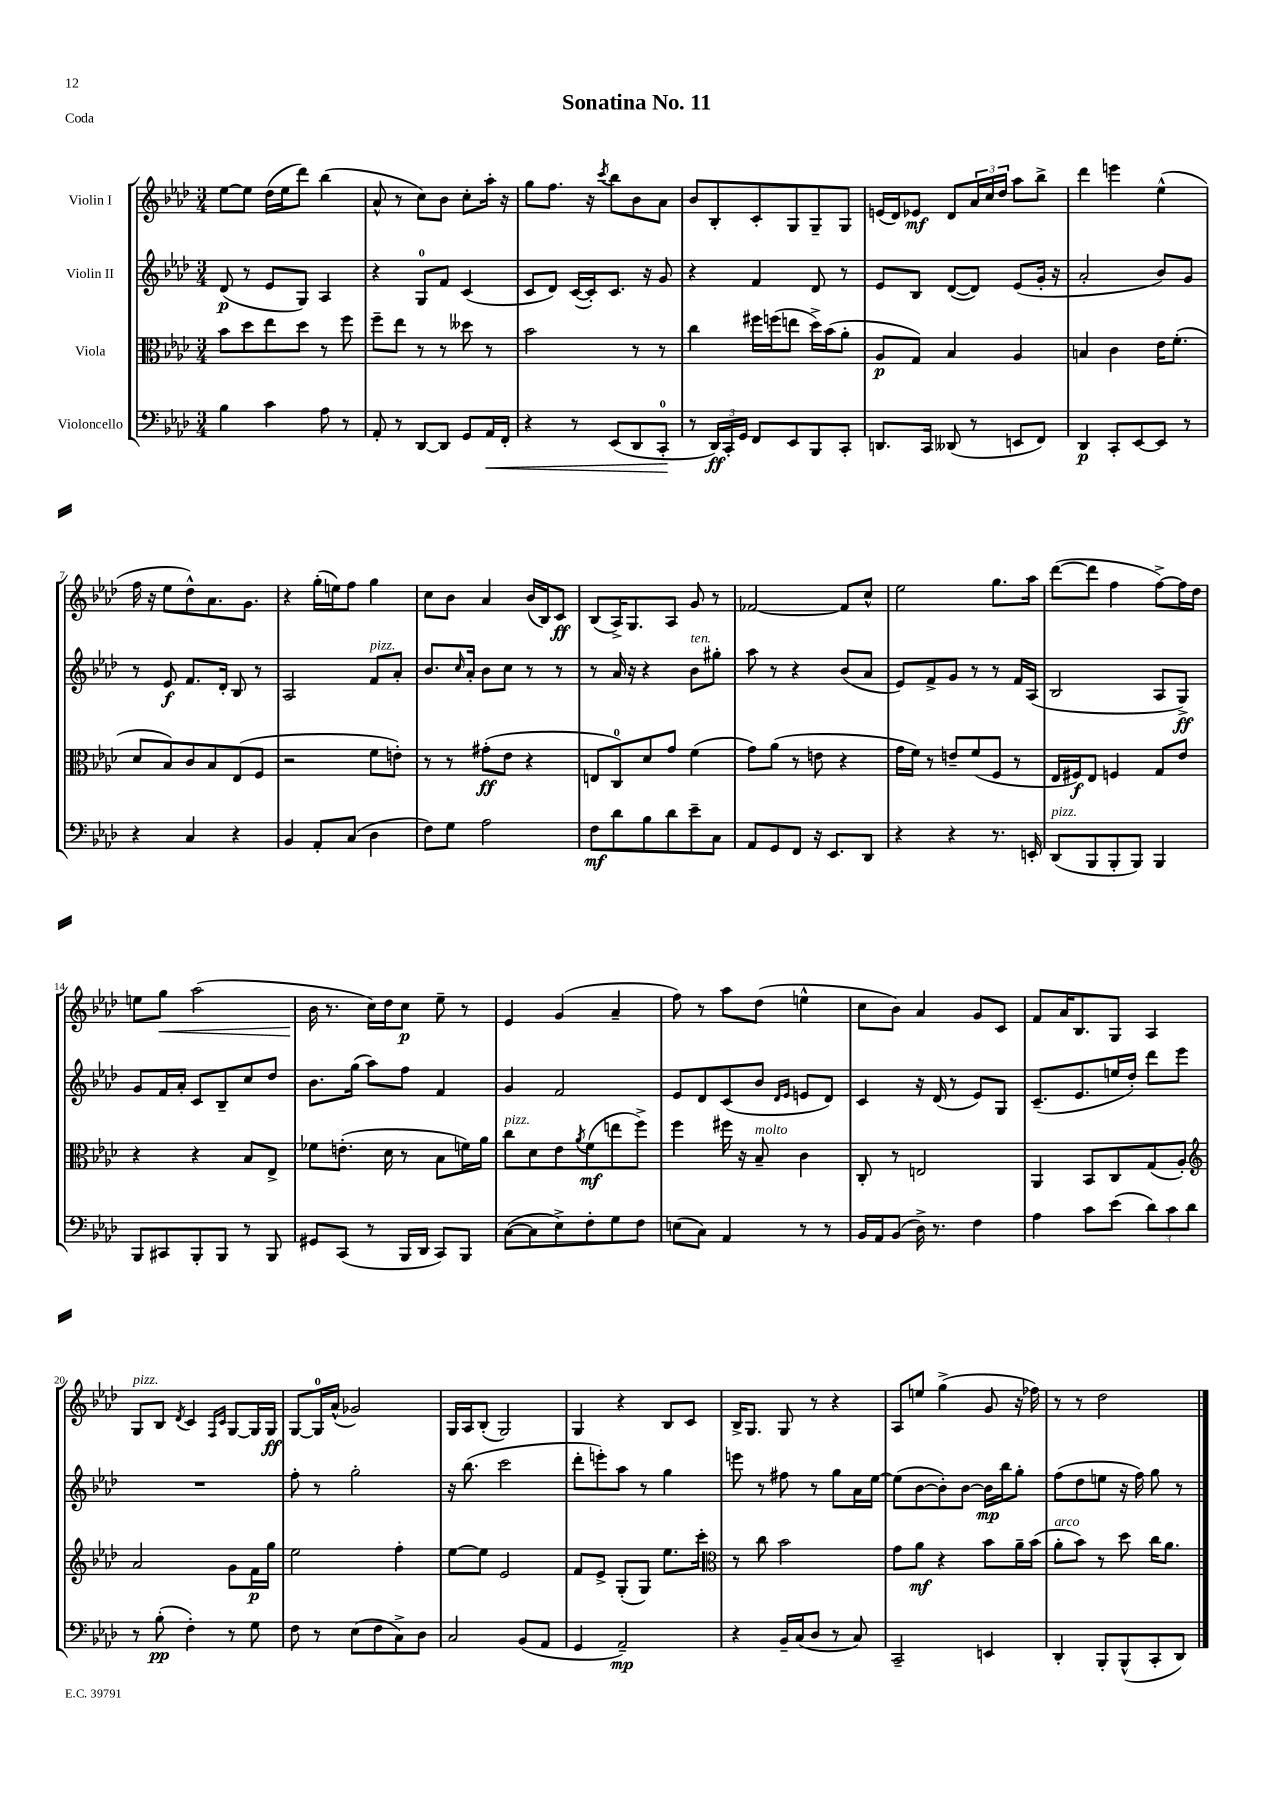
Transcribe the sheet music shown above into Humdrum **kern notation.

**kern	**dynam	**kern	**dynam	**kern	**dynam	**kern	**dynam
*part4	*part4	*part3	*part3	*part2	*part2	*part1	*part1
*staff4	*staff4	*staff3	*staff3	*staff2	*staff2	*staff1	*staff1
*I"Violoncello	*	*I"Viola	*	*I"Violin II	*	*I"Violin I	*
*clefF4	*	*clefC3	*	*clefG2	*	*clefG2	*
*k[b-e-a-d-]	*	*k[b-e-a-d-]	*	*k[b-e-a-d-]	*	*k[b-e-a-d-]	*
*M3/4	*	*M3/4	*	*M3/4	*	*M3/4	*
=1	=1	=1	=1	=1	=1	=1	=1
4B-\	.	8b-\L	.	(8d-/	p	[8ee-\L	.
.	.	8dd-\	.	8r	.	8ee-\J]	.
4c\	.	8ee-\	.	8e-/L	.	(16dd-\LL	.
.	.	.	.	.	.	16ee-\J	.
.	.	8dd-\J	.	8G/J)	.	8ddd-\J)	.
8A-\	.	8r	.	4A-/	.	(4bb-\	.
8r	.	8ff\	.	.	.	.	.
=2	=2	=2	=2	=2	=2	=2	=2
8AA-'/	.	8ff~\L	.	4r	.	8a-^^/	.
8r	.	8ee-\J	.	.	.	8r	.
[8DD-/L	.	8r	.	8G/L	.	8cc\L)	.
8DD-/J]	.	8r	.	8f/J	.	8b-\J	.
8GG/L	.	8dd--X\	.	(4c/	.	8cc'\L	.
!	!LO:HP:b	!	!	!	!	!	!
16AA-/L	<	8r	.	.	.	16aa-'\Jk	.
16FF'/JJ	.	.	.	.	.	16r	.
=3	=3	=3	=3	=3	=3	=3	=3
4r	.	2b-\	.	8c/L	.	8gg\L	.
.	.	.	.	8d-/J)	.	8.ff\J	.
8r	.	.	.	([16c/LL	.	.	.
.	.	.	.	16c'/J])	.	16r	.
.	.	.	.	.	.	8qccc/	.
(8EE-/L	.	.	.	8.c/J	.	8bb-\L	.
8DD-/	.	8r	.	.	.	8b-\	.
.	.	.	.	16r	.	.	.
8CC'/J	.	8r	.	8g/	.	8a-\J	.
.	[	.	.	.	.	.	.
=4	=4	=4	=4	=4	=4	=4	=4
8r	.	4cc\	.	4r	.	8b-/L	.
24DD-/LL)	ff	.	.	.	.	8B-'/	.
24CC'/	.	.	.	.	.	.	.
24GG/JJ	.	.	.	.	.	.	.
8FF/L	.	16ff#X\LL	.	4f/	.	8c'/	.
.	.	(16ffn\J	.	.	.	.	.
8EE-/	.	8een\J	.	.	.	8G/	.
8BBB-/	.	16dd-^\LL)	.	8d-/	.	8G~/	.
.	.	(16b-\J	.	.	.	.	.
8CC'/J	.	8a-'\J	.	8r	.	8G/J	.
=5	=5	=5	=5	=5	=5	=5	=5
8.DDn/L	.	8A-/L	p	8e-/L	.	(16en/LL	.
.	.	.	.	.	.	16d-/J)	.
.	.	8G/J)	.	8B-/J	.	8e-X/J	mf
16CC/Jk	.	.	.	.	.	.	.
(8DD--X/	.	4B-/	.	([8d-/L	.	8d-/L	.
8r	.	.	.	8d-/J])	.	24a-/L	.
.	.	.	.	.	.	24cc/	.
.	.	.	.	.	.	24dd-/JJ	.
8EEn/L	.	4A-/	.	(8e-/L	.	8aa-\L	.
8FF/J)	.	.	.	16g'/Jk	.	8bb-^\J	.
.	.	.	.	16r	.	.	.
=6	=6	=6	=6	=6	=6	=6	=6
4DD-/	p	4Bn/	.	2a-'/	.	4ddd-\	.
8CC'/L	.	4c\	.	.	.	4eeen\	.
[8EE-/	.	.	.	.	.	.	.
8EE-/J]	.	16e-\KL	.	8b-/L)	.	(4ee-^^\	.
.	.	(8.f'\J	.	.	.	.	.
8r	.	.	.	8g/J	.	.	.
!!LO:LB:g=z
=7	=7	=7	=7	=7	=7	=7	=7
4r	.	8d-/L	.	8r	.	16ff\	.
.	.	.	.	.	.	16r	.
.	.	8B-/)	.	8e-/	f	8ee-\L	.
4C/	.	8c/	.	8.f/L	.	8dd-^^\)	.
.	.	8B-/	.	.	.	8.a-\	.
.	.	.	.	16d-'/Jk	.	.	.
4r	.	(8E-/	.	8B-/	.	.	.
.	.	.	.	.	.	8.g\J	.
.	.	8F/J	.	8r	.	.	.
=8	=8	=8	=8	=8	=8	=8	=8
4BB-/	.	2r	.	2A-/	.	4r	.
8AA-'/L	.	.	.	.	.	(16gg'\LL	.
.	.	.	.	.	.	16een\J)	.
(8C/J	.	.	.	.	.	8ff\J	.
!	!	!	!	!LO:TX:a:i:t=pizz.	!	!	!
4D-\	.	8f\L	.	8f/L	.	4gg\	.
.	.	8en'\J)	.	8a-'/J	.	.	.
=9	=9	=9	=9	=9	=9	=9	=9
8F\L)	.	8r	.	8.b-/L	.	8cc\L	.
8G\J	.	8r	.	.	.	8b-\J	.
.	.	.	.	16qqcc/	.	.	.
.	.	.	.	16a-'/Jk	.	.	.
2A-\	.	(8g#X'\L	ff	8b-\L	.	4a-/	.
.	.	8e-\J	.	8cc\J	.	.	.
.	.	4r	.	8r	.	(16b-/LL	.
.	.	.	.	.	.	16B-/J)	.
.	.	.	.	8r	.	8c/J	ff
=10	=10	=10	=10	=10	=10	=10	=10
8F\L	mf	8En/L	.	8r	.	(8B-/L	.
8d-\	.	8C/)	.	16a-/	.	16A-^/K)	.
.	.	.	.	16r	.	8.G/	.
8B-\	.	8d-/	.	4r	.	.	.
8d-\	.	8g/J	.	.	.	8A-/J	.
!	!	!	!	!LO:TX:a:i:t=ten.	!	!	!
8e-~\	.	(4f\	.	8b-\L	.	8g/	.
8C\J	.	.	.	8gg#X'\J	.	8r	.
=11	=11	=11	=11	=11	=11	=11	=11
8AA-/L	.	8g\L)	.	8aa-\	.	[2f-X/	.
8GG/	.	(8a-\J	.	8r	.	.	.
8FF/J	.	8r	.	4r	.	.	.
16r	.	8en\	.	.	.	.	.
8.EE-/L	.	.	.	.	.	.	.
.	.	4r	.	(8b-/L	.	8f-/L]	.
8DD-/J	.	.	.	8a-/J	.	8cc^^/J	.
=12	=12	=12	=12	=12	=12	=12	=12
4r	.	16g\LL	.	8e-/L)	.	2ee-\	.
.	.	16f\JJ)	.	.	.	.	.
.	.	8r	.	8f^/	.	.	.
4r	.	8en~/L	.	8g/J	.	.	.
.	.	(8f/	.	8r	.	.	.
8.r	.	8F/J	.	8r	.	8.gg\L	.
.	.	8r	.	16f/LL	.	.	.
16EEn'/	.	.	.	(16A-/JJ	.	16aa-\Jk	.
=13	=13	=13	=13	=13	=13	=13	=13
!LO:TX:a:i:t=pizz.	!	!	!	!	!	!	!
(8DD-/L	.	16E-/LL	.	2B-/	.	([8ddd-\L	.
.	.	16F#X/J)	f	.	.	.	.
8BBB-/	.	8E-/J	.	.	.	8ddd-\J]	.
8BBB-'/	.	4Fn/	.	.	.	4ff\	.
8BBB-/J)	.	.	.	.	.	.	.
4BBB-/	.	8G/L	.	8A-/L	.	[8ff^\L)	.
.	.	8e-/J	.	8G^/J)	ff	16ff\L]	.
.	.	.	.	.	.	16dd-\JJ	.
!!LO:LB:g=z
=14	=14	=14	=14	=14	=14	=14	=14
8BBB-/L	.	4r	.	8g/L	.	8een\L	.
!	!	!	!	!	!	!	!LO:HP:b
8CC#X/	.	.	.	16f/L	.	8gg\J	<
.	.	.	.	16a-'/JJ	.	.	.
8BBB-'/	.	4r	.	8c/L	.	(2aa-\	.
8BBB-/J	.	.	.	8B-~/	.	.	.
8r	.	8B-/L	.	8cc/	.	.	.
8BBB-/	.	8E-^/J	.	8dd-/J	.	.	.
=15	=15	=15	=15	=15	=15	=15	=15
8GG#X/L	.	8f-X\L	.	8.b-\L	.	16b-\	.
.	.	.	.	.	.	8.r	[
(8CC/J	.	(8.en'\J	.	.	.	.	.
.	.	.	.	(16gg\Jk	.	.	.
8r	.	.	.	8aa-\L)	.	16cc\LL)	.
.	.	16d-\	.	.	.	16dd-\J	.
16BBB-/LL	.	8r	.	8ff\J	.	8cc\J	p
16DD-/JJ	.	.	.	.	.	.	.
8CC/L)	.	8B-\L	.	4f/	.	8ee-~\	.
8BBB-/J	.	16fn\L)	.	.	.	8r	.
.	.	16a-\JJ	.	.	.	.	.
=16	=16	=16	=16	=16	=16	=16	=16
!	!	!LO:TX:a:i:t=pizz.	!	!	!	!	!
([8C\L	.	8cc\L	.	4g/	.	4e-/	.
8C\]	.	8d-\	.	.	.	.	.
8E-^\)	.	8e-\	.	2f/	.	(4g/	.
.	.	8qa-/	.	.	.	.	.
8F'\	.	(8f\	mf	.	.	.	.
8G\	.	8een\	.	.	.	4a-~/	.
8F\J	.	8ff^\J)	.	.	.	.	.
=17	=17	=17	=17	=17	=17	=17	=17
(8En\L	.	4ff\	.	8e-/L	.	8ff\)	.
8C\J)	.	.	.	8d-/	.	8r	.
4AA-/	.	16ff#X\	.	(8c/	.	8aa-\L	.
.	.	16r	.	.	.	.	.
!	!	!LO:TX:a:i:t=molto	!	!	!	!	!
.	.	8B-~/	.	8b-/J	.	(8dd-\J	.
.	.	.	.	16qqd-/LL	.	.	.
.	.	.	.	16qqe-/JJ	.	.	.
8r	.	4c\	.	8en/L	.	4een^^\	.
8r	.	.	.	8d-/J)	.	.	.
=18	=18	=18	=18	=18	=18	=18	=18
16BB-/LL	.	8C'/	.	4c/	.	8cc\L	.
16AA-/J	.	.	.	.	.	.	.
(8BB-/J	.	8r	.	.	.	8b-\J)	.
16D-^\)	.	2En/	.	16r	.	4a-/	.
8.r	.	.	.	(16d-/	.	.	.
.	.	.	.	8r	.	.	.
4F\	.	.	.	8e-/L)	.	8g/L	.
.	.	.	.	8G/J	.	8c/J	.
=19	=19	=19	=19	=19	=19	=19	=19
4A-\	.	4AA-/	.	(8.c~/L	.	8f/L	.
.	.	.	.	.	.	16a-/K	.
.	.	.	.	8.e-/	.	8.B-/	.
8c\L	.	8BB-/L	.	.	.	.	.
(8e-\J	.	8C/	.	16een/L	.	8G/J	.
.	.	.	.	16dd-'/JJ)	.	.	.
12d-\L)	.	(8G/	.	8ddd-\L	.	4A-/	.
12c\	.	.	.	.	.	.	.
.	.	8A-'/J)	.	8eee-\J	.	.	.
12d-\J	.	.	.	.	.	.	.
!!LO:LB:g=z
=20	=20	=20	=20	=20	=20	=20	=20
*	*	*clefG2	*	*	*	*	*
!	!	!	!	!	!	!LO:TX:a:i:t=pizz.	!
8r	.	2a-/	.	2.r	.	8G/L	.
(8B-'\	pp	.	.	.	.	8B-/J	.
.	.	.	.	.	.	8qd-/	.
4F'\)	.	.	.	.	.	4c/	.
.	.	.	.	.	.	16qqF/LL	.
.	.	.	.	.	.	16qqc/JJ	.
8r	.	8g\L	.	.	.	[8G/L	.
8G\	.	16f\L	p	.	.	16G/L]	.
.	.	16gg\JJ	.	.	.	16G/JJ	ff
=21	=21	=21	=21	=21	=21	=21	=21
8F\	.	2ee-\	.	8ff'\	.	[8G/L	.
8r	.	.	.	8r	.	16G/L]	.
.	.	.	.	.	.	(16a-^^/JJ	.
(8E-\L	.	.	.	2gg'\	.	2g-X/)	.
8F\	.	.	.	.	.	.	.
8C^\)	.	4ff'\	.	.	.	.	.
8D-\J	.	.	.	.	.	.	.
=22	=22	=22	=22	=22	=22	=22	=22
2C/	.	[8ee-\L	.	16r	.	16G/LL	.
.	.	.	.	(8.bb-\	.	16A-/J	.
.	.	8ee-\J]	.	.	.	(8B-'/J	.
.	.	2e-/	.	2ccc\	.	2G/)	.
(8BB-/L	.	.	.	.	.	.	.
8AA-/J	.	.	.	.	.	.	.
=23	=23	=23	=23	=23	=23	=23	=23
4GG/	.	8f/L	.	8ddd-'\L	.	4G/	.
.	.	8e-^/J	.	8eeen'\)	.	.	.
2AA-~/)	mp	(8G'/L	.	8aa-\J	.	4r	.
.	.	8G/J)	.	8r	.	.	.
.	.	8.ee-\L	.	4gg\	.	8B-/L	.
.	.	.	.	.	.	8c/J	.
.	.	16ccc'\Jk	.	.	.	.	.
=24	=24	=24	=24	=24	=24	=24	=24
*	*	*clefC3	*	*	*	*	*
4r	.	8r	.	8eeen\	.	16B-^/KL	.
.	.	.	.	.	.	8.G/J	.
.	.	8cc\	.	8r	.	.	.
16BB-~/LL	.	2b-\	.	8ff#X\	.	8G/	.
(16C/J	.	.	.	.	.	.	.
8D-/J	.	.	.	8r	.	8r	.
8r	.	.	.	8gg\L	.	4r	.
8C/)	.	.	.	16a-\L	.	.	.
.	.	.	.	[16ee-\JJ	.	.	.
=25	=25	=25	=25	=25	=25	=25	=25
2CC~/	.	8g\L	.	(8ee-\L]	.	8A-/L	.
.	.	8a-\J	mf	[8b-\	.	8een/J	.
.	.	4r	.	8b-'\])	.	(4gg^\	.
.	.	.	.	[8b-\J	.	.	.
4EEn/	.	8b-\L	.	16b-\LL]	mp	8g/	.
.	.	.	.	16bb-\J	.	.	.
.	.	16a-~\L	.	8gg'\J	.	16r	.
.	.	(16b-\JJ	.	.	.	16ff-X\)	.
=26	=26	=26	=26	=26	=26	=26	=26
!	!	!LO:TX:a:i:t=arco	!	!	!	!	!
4DD-'/	.	8a-'\L	.	(8ff\L	.	8r	.
.	.	8b-\J)	.	8dd-\	.	8r	.
8BBB-'/L	.	8r	.	8een\J	.	2dd-\	.
(8BBB-^^/	.	8dd-\	.	16r	.	.	.
.	.	.	.	16ff\)	.	.	.
8CC'/	.	16cc\KL	.	8gg\	.	.	.
.	.	8.a-\J	.	.	.	.	.
8DD-/J)	.	.	.	8r	.	.	.
==	==	==	==	==	==	==	==
*-	*-	*-	*-	*-	*-	*-	*-
